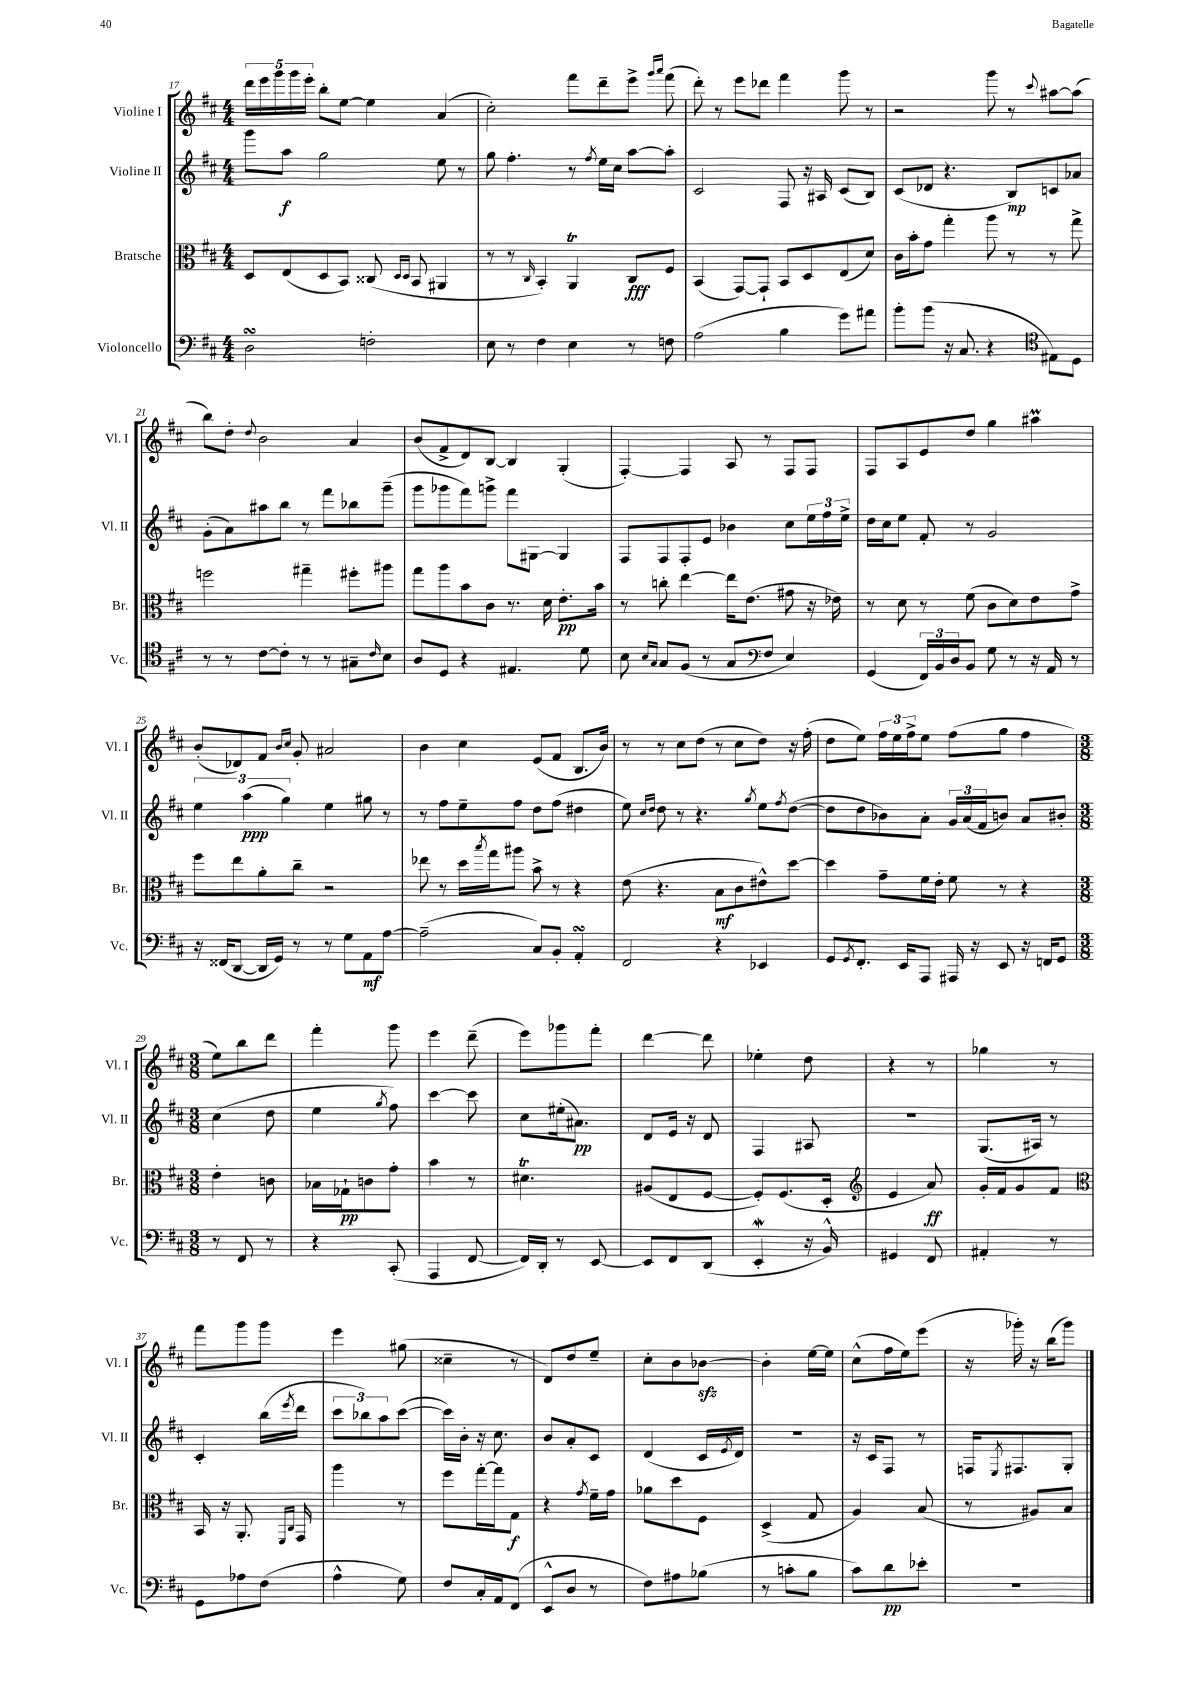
<<
\new StaffGroup <<
\new Staff = "s0" \with { instrumentName = "Violine I" shortInstrumentName = "Vl. I" } {
    \clef treble \key d \major \numericTimeSignature \time 4/4
    \tuplet 5/4 { d'''16 e'''16 g'''16 g'''16 e'''16-. } b''8-. e''8~ e''4 a'4( |
    cis''2-.) fis'''8 d'''8-- e'''8-> \grace { g'''16 a'''16 } fis'''8( |
    d'''8-.) r8 e'''8 des'''8 fis'''4 g'''8 r8 |
    r2 g'''8 r8 \appoggiatura { cis'''8 } ais''8~ ais''8( |
    b''8) d''8-. \appoggiatura { d''8 } b'2 a'4 |
    b'8( fis'8-> d'8) b8~ b4 g4-.( |
    fis4~-.) fis4 a8 r8 fis8 fis8 |
    fis8 a8 e'8 d''8 g''4 ais''4\prall |
    b'8-.( des'8) fis'8 \grace { b'16 cis''16 } g'8-. ais'2 |
    b'4 cis''4 e'8( fis'8 b8. b'16) |
    r8 r8 cis''8 d''8( r8 cis''8 d''8) r16 fis''16-.( |
    d''8 e''8) \tuplet 3/2 { fis''16 e''16 fis''16-> } e''8 fis''8( g''8 fis''4 |
    \numericTimeSignature \time 3/8 e''8) b''8 d'''8 |
    fis'''4-. g'''8 |
    e'''4 d'''8--( |
    e'''8) ges'''8 fis'''8-. |
    d'''4~ d'''8 |
    ees''4-. d''8 |
    r4 r8 |
    ges''4 r8 |
    fis'''8 g'''8 g'''8 |
    e'''4 gis''8( |
    cisis''4-- r8 |
    d'8) d''8 e''8-- |
    cis''8-. b'8 bes'8~\sfz |
    bes'4-. e''16~ e''16 |
    cis''8-^( fis''16 e''16) e'''8( |
    r16 ges'''16-.) r16 b''16( ges'''8) \bar "|." |
}
\new Staff = "s1" \with { instrumentName = "Violine II" shortInstrumentName = "Vl. II" } {
    \clef treble \key d \major \numericTimeSignature \time 4/4
    g'''8 a''8\f g''2 e''8 r8 |
    g''8 fis''4.-. r8 \acciaccatura { fis''8 } e''16 cis''16 a''8~ a''8-. |
    cis'2 fis8 r16 ais16 cis'8( b8) |
    cis'8( des'8 r4. b8\mp) c'8 aes'8 |
    g'8-.( a'8) ais''8 b''8 r8 fis'''8 bes''8 g'''8--( |
    g'''8 ges'''8 fis'''8) g'''8-> fis'''8 gis8~ gis4 |
    fis8 fis8 fis8-. e'8 bes'4 cis''8 \tuplet 3/2 { e''16 fis''16 e''16-> } |
    d''16 cis''16 e''8 fis'8-. r8 g'2 |
    \tuplet 3/2 { e''4 a''4\ppp( g''4) } e''4 gis''8 r8 |
    r8 fis''8 e''8-- fis''8 d''8 fis''8( dis''4 |
    e''8) \grace { cis''16 d''16 } d''8 r8 r4. \acciaccatura { g''8 } e''8 \acciaccatura { fis''8 } d''8~( |
    d''8 d''8 bes'8) a'8-. \tuplet 3/2 { g'16 a'16( fis'16 } b'8) a'8 bis'8-. |
    \numericTimeSignature \time 3/8 cis''4( d''8 |
    e''4 \acciaccatura { g''8 } fis''8) |
    cis'''4~ cis'''8 |
    cis''8 eis''16-.( ais'8.\pp) |
    d'8 e'16 r16 d'8 |
    fis4 ais8 |
    R4. |
    g8.( ais16) r8 |
    cis'4-. b''16( \acciaccatura { e'''8 } d'''16 |
    \tuplet 3/2 { cis'''8 bes''8) a''8 } cis'''8~( |
    cis'''16) b'16-. r16 cis''8. |
    b'8 a'8-. cis'8 |
    d'4( cis'16 \acciaccatura { e'8 } d'16) |
    R4. |
    r16 cis'16 fis8 r8 |
    f16 \acciaccatura { e8 } fis8. g8-. \bar "|." |
}
\new Staff = "s2" \with { instrumentName = "Bratsche" shortInstrumentName = "Br." } {
    \clef alto \key d \major \numericTimeSignature \time 4/4
    d8 e8( d8 b,8) cisis8( \grace { d16 d16 } b,8 ais,4 |
    r8 r8 \grace { cis16 } b,4-.) a,4\trill cis8\fff fis8 |
    b,4( g,8~) g,8-! b,8 d8 e8( d'8) |
    cis'16 b'16-. g'8 g''4-. a''8 r8 r8 g''8-> |
    f''2 gis''4-- fis''8-. ais''8 |
    g''8 a''8 b'8 cis'8 r8. d'16 e'8.-.\pp b'16 |
    r8 c''8-. e''4~ e''16 e'8.( gis'8 r16 ees'16) |
    r8 d'8 r8 fis'8( cis'8 d'8) e'8 g'8-> |
    fis''8 e''8 a'8-. cis''8-- r2 |
    ees''8 r8 d''16 \acciaccatura { b''8 } g''16 ais''8 b'8-> r8 r4 |
    e'8( r4. b8\mf cis'8 eis'8-^) d''8~ |
    d''4 g'8-- fis'16 e'16-. fis'8 r8 r4 |
    \numericTimeSignature \time 3/8 e'4-. c'8 |
    bes16 ges16-!\pp c'8 g'8-. |
    b'4 r8 |
    dis'4.\trill |
    ais8( e8 fis8~ |
    fis8-.) fis8.( d16-. |
    \clef treble e'4 a'8\ff) |
    g'16-. fis'16 g'8 fis'8 |
    \clef alto b,16 r16 a,8.-. \grace { fis,16 cis16 } g,16 |
    a''4 r8 |
    fis''8 g''16~-. g''16 g8\f |
    r4 \acciaccatura { g'8 } fis'16-- g'16 |
    aes'8 d''8 fis8 |
    d4->( g8 |
    a4) b8( |
    r8 ais8) b8 \bar "|." |
}
\new Staff = "s3" \with { instrumentName = "Violoncello" shortInstrumentName = "Vc." } {
    \clef bass \key d \major \numericTimeSignature \time 4/4
    d2\turn f2-. |
    e8 r8 fis4 e4 r8 f8 |
    a2( b4 g'8) ais'8 |
    b'8-. b'8( r16 cis8. r4 eis8) d8 |
    \clef tenor r8 r8 cis'8~ cis'8-. r8 r8 gis8-- \grace { cis'16 } b8 |
    a8 d8 r4 eis4. d'8 |
    b8 \grace { b16 g16 } g8 fis8( r8 g8 fis8 e4) |
    \clef bass g,4( \tuplet 3/2 { fis,16) b,16 d16 } b,8 g8 r8 r16 a,16 r8 |
    r16 fisis,16( d,8~ d,16 g,16) r8 r8 g8 a,8\mf a8~ |
    a2--( cis8) b,8-. a,4-.\turn |
    fis,2 r4 ees,4 |
    g,8 \acciaccatura { g,8 } fis,8.-. e,16 a,,8 ais,,16 r16 e,8 r16 f,16 g,8 |
    \numericTimeSignature \time 3/8 r8 fis,8 r8 |
    r4 cis,8-.( |
    a,,4 fis,8~ |
    fis,16) d,16-. r8 e,8~ |
    e,8 fis,8 d,8( |
    e,4-.\mordent r16 b,16-^) |
    gis,4 fis,8 |
    ais,4-. r8 |
    g,8 aes8 fis8( |
    a4-^ g8) |
    fis8 cis16-. a,16 fis,8( |
    e,8-^ d8 r8 |
    fis8) ais8 bes8( |
    r8 c'8-. b8 |
    cis'8) d'8\pp ees'8-. |
    R4. \bar "|." |
}
>>
>>
\layout { \context { \Score currentBarNumber = #17 } }
